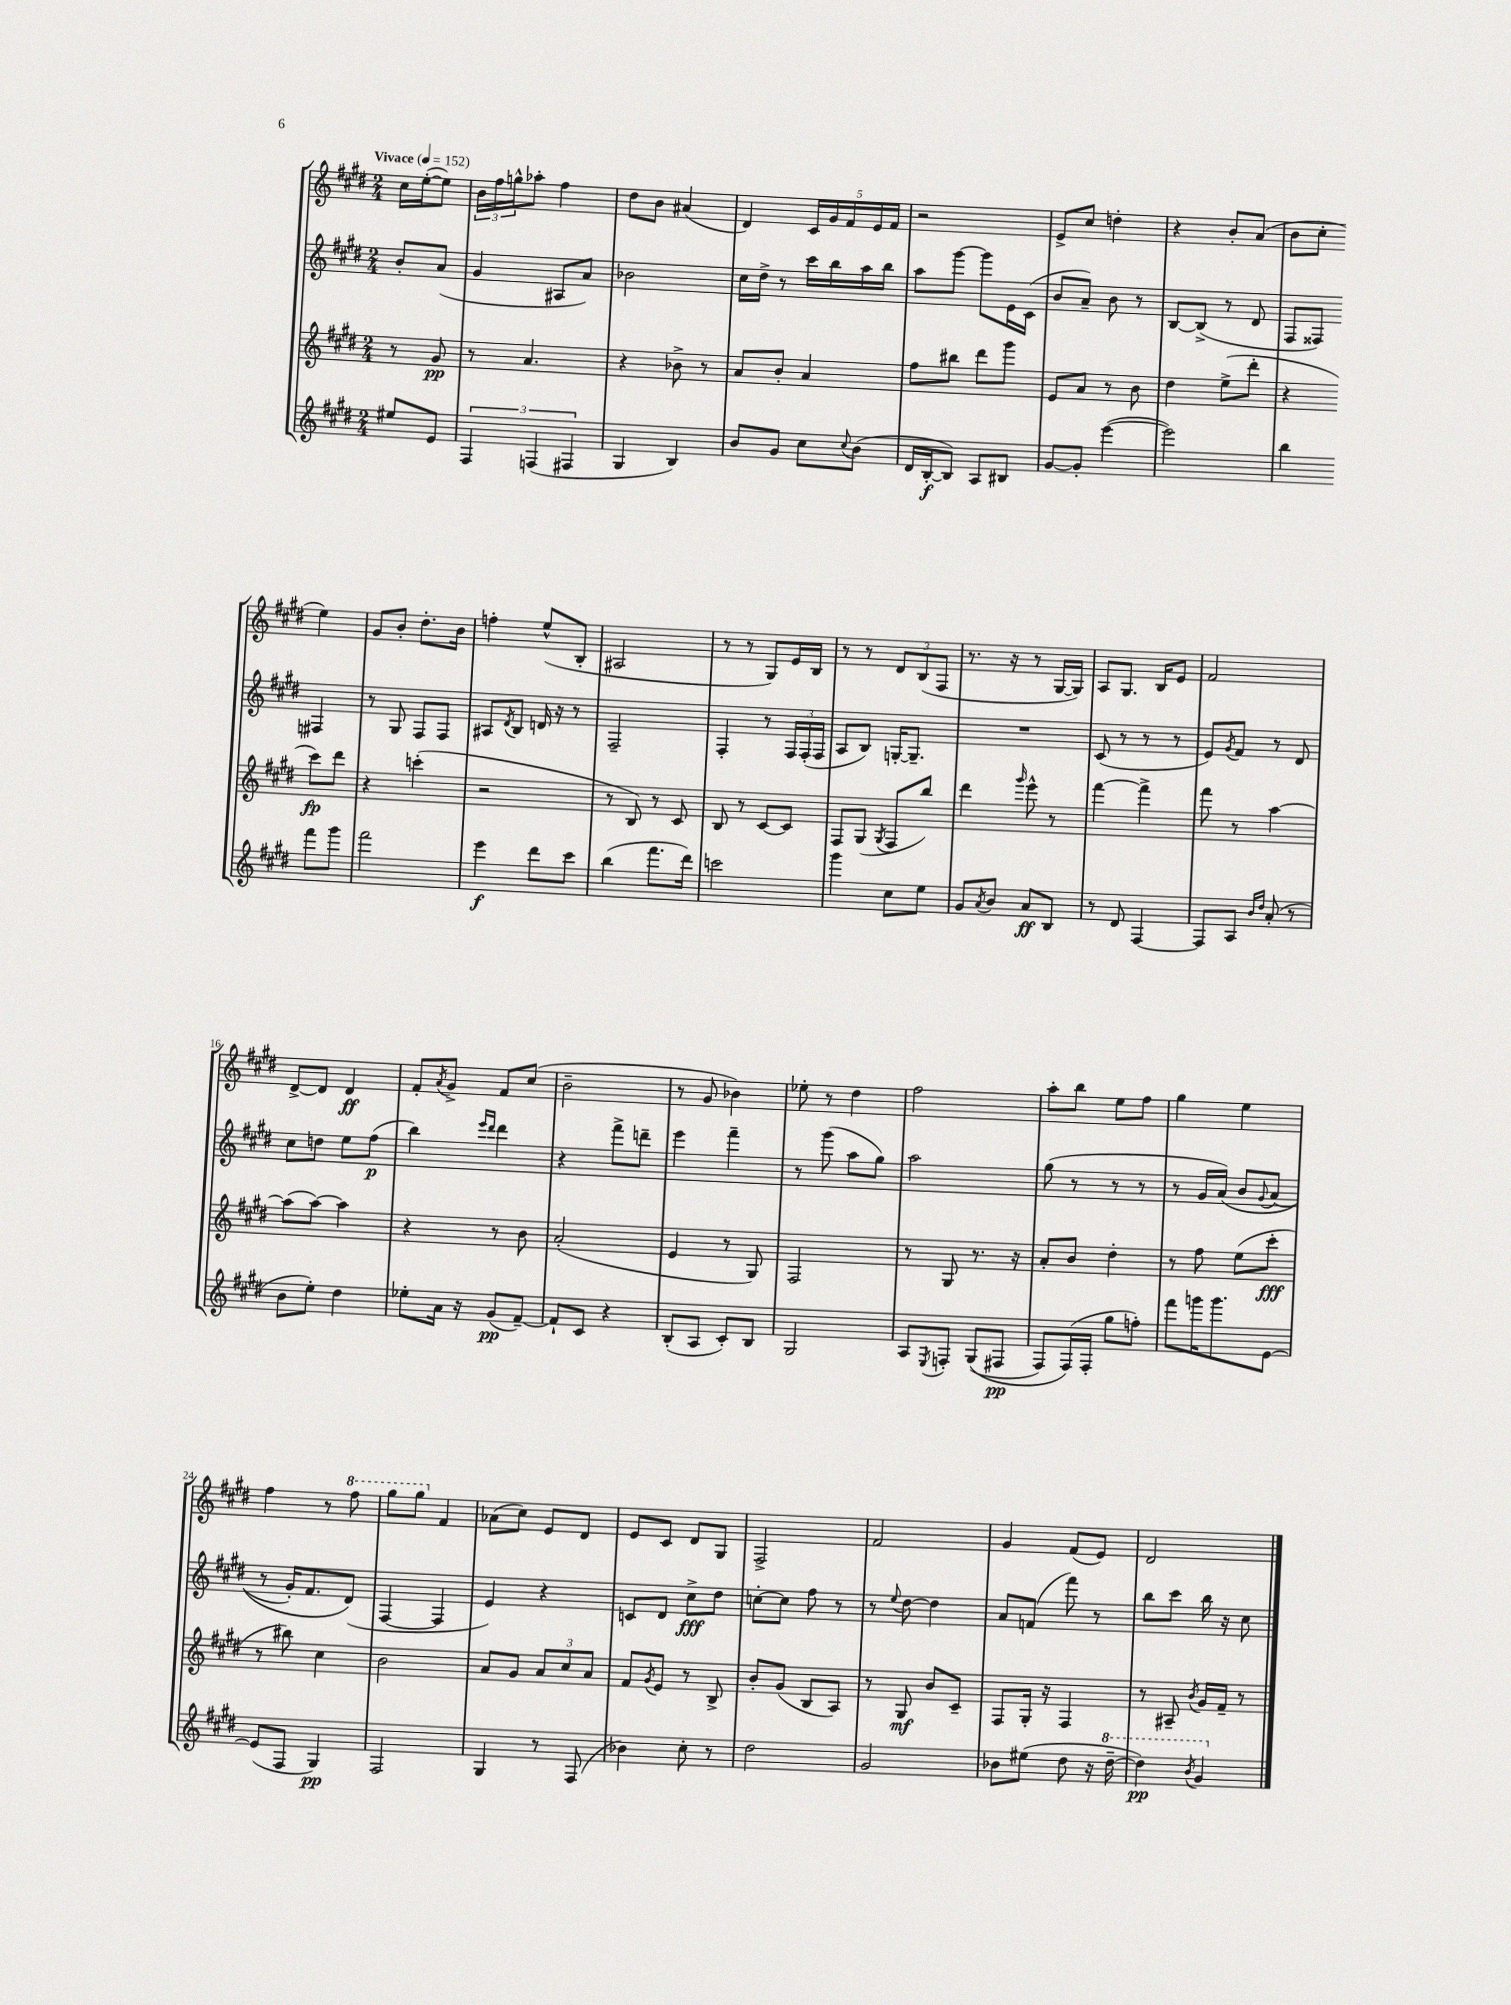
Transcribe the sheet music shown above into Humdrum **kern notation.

**kern	**dynam	**kern	**dynam	**kern	**dynam	**kern	**dynam
*part4	*part4	*part3	*part3	*part2	*part2	*part1	*part1
*staff4	*staff4	*staff3	*staff3	*staff2	*staff2	*staff1	*staff1
*clefG2	*	*clefG2	*	*clefG2	*	*clefG2	*
*k[f#c#g#d#]	*	*k[f#c#g#d#]	*	*k[f#c#g#d#]	*	*k[f#c#g#d#]	*
*M2/4	*	*M2/4	*	*M2/4	*	*M2/4	*
*MM152	*	*MM152	*	*MM152	*	*MM152	*
=	=	=	=	=	=	=	=
!	!	!	!	!	!	!LO:TX:a:B:t=Vivace	!
8ee#X/L	.	8r	.	8b'/L	.	16cc#\LL	.
.	.	.	.	.	.	([16ee'\J	.
8e/J	.	8g#/	pp	(8a/J	.	8ee\J])	.
=1	=1	=1	=1	=1	=1	=1	=1
6F#/	.	8r	.	4g#/	.	24b\LL	.
.	.	.	.	.	.	24ff#\	.
.	.	.	.	.	.	24ggn^^\J	.
.	.	4.a/	.	.	.	8aa-X'\J	.
(6Fn/	.	.	.	.	.	.	.
.	.	.	.	8A#X/L	.	4ff#\	.
6F#X/	.	.	.	.	.	.	.
.	.	.	.	8a/J)	.	.	.
=2	=2	=2	=2	=2	=2	=2	=2
4G#/	.	4r	.	2b-X\	.	8dd#\L	.
.	.	.	.	.	.	8b\J	.
4B/)	.	8b-X^\	.	.	.	(4a#X/	.
.	.	8r	.	.	.	.	.
=3	=3	=3	=3	=3	=3	=3	=3
8b/L	.	8a/L	.	16cc#\LL	.	4d#/)	.
.	.	.	.	16dd#^\JJ	.	.	.
8g#/J	.	8b'/J	.	8r	.	.	.
8cc#\L	.	4a/	.	16ccc#\LL	.	20c#/LL	.
.	.	.	.	.	.	20g#/	.
.	.	.	.	16bb\	.	.	.
.	.	.	.	.	.	20f#/	.
8qqcc#/	.	.	.	.	.	.	.
(8b\J	.	.	.	16aa\	.	.	.
.	.	.	.	.	.	20e/	.
.	.	.	.	16bb\JJ	.	.	.
.	.	.	.	.	.	20f#/JJ	.
=4	=4	=4	=4	=4	=4	=4	=4
16d#/LL	.	8ff#\L	.	8aa\L	.	2r	.
[16B'/J	f	.	.	.	.	.	.
8B/J])	.	8bb#X\J	.	[8ggg#\J	.	.	.
8A/L	.	8ddd#\L	.	8ggg#\L]	.	.	.
8B#X/J	.	8ggg#\J	.	16e\L	.	.	.
.	.	.	.	(16c#\JJ	.	.	.
=5	=5	=5	=5	=5	=5	=5	=5
[8g#/L	.	8e/L	.	8b/L	.	8e^/L	.
8g#'/J]	.	8a/J	.	8a~/J)	.	8cc#/J	.
([4eee\	.	8r	.	8b\	.	4ddn'\	.
.	.	8b\	.	8r	.	.	.
=6	=6	=6	=6	=6	=6	=6	=6
2eee\])	.	4dd#\	.	[8B/L	.	4r	.
.	.	.	.	(8B^/J]	.	.	.
.	.	(8ee^\L	.	8r	.	8b'/L	.
.	.	8ddd#'\J	.	8d#/	.	(8a/J	.
=7	=7	=7	=7	=7	=7	=7	=7
4bb\	.	4r	.	8F#/L	.	8b\L	.
.	.	.	.	8F##X/J)	.	8cc#'\J	.
8fff#\L	.	8ccc#\L)	fp	4F#X/	.	4ee\)	.
8ggg#\J	.	8ddd#\J	.	.	.	.	.
!!LO:LB:g=z
=8	=8	=8	=8	=8	=8	=8	=8
2fff#\	.	4r	.	8r	.	8g#/L	.
.	.	.	.	8G#/	.	8b'/J	.
.	.	(4cccn'\	.	8F#/L	.	8.dd#'\L	.
.	.	.	.	8F#/J	.	.	.
.	.	.	.	.	.	16b\Jk	.
=9	=9	=9	=9	=9	=9	=9	=9
4eee\	f	2r	.	8A#X/L	.	4ffn'\	.
.	.	.	.	8qd#/	.	.	.
.	.	.	.	8B/J	.	.	.
8ddd#\L	.	.	.	16dn/	.	(8ee^^/L	.
.	.	.	.	16r	.	.	.
8ccc#\J	.	.	.	8r	.	8B'/J	.
=10	=10	=10	=10	=10	=10	=10	=10
(4bb\	.	8r	.	2F#~/	.	2A#X/	.
.	.	8B/)	.	.	.	.	.
8.fff#\L	.	8r	.	.	.	.	.
.	.	8c#/	.	.	.	.	.
16ddd#\Jk)	.	.	.	.	.	.	.
=11	=11	=11	=11	=11	=11	=11	=11
2cccn\	.	8B/	.	4F#'/	.	8r	.
.	.	8r	.	.	.	8r	.
.	.	[8c#/L	.	8r	.	8G#/L)	.
.	.	8c#/J]	.	24F#/LL	.	16e/L	.
.	.	.	.	(24F#'/	.	.	.
.	.	.	.	.	.	16B/JJ	.
.	.	.	.	24F#/JJ	.	.	.
=12	=12	=12	=12	=12	=12	=12	=12
4ggg#\	.	8F#/L	.	8A/L	.	8r	.
.	.	(8G#/J	.	8B/J)	.	8r	.
.	.	8qG#/	.	.	.	.	.
8cc#\L	.	8F#/L	.	[16Gn'/KL	.	12d#/L	.
.	.	.	.	8.G~/J]	.	.	.
.	.	.	.	.	.	(12B/	.
8ee\J	.	8bb/J)	.	.	.	.	.
.	.	.	.	.	.	12F#/J	.
=13	=13	=13	=13	=13	=13	=13	=13
8g#/L	.	4ddd#\	.	2r	.	8.r	.
8qa/	.	.	.	.	.	.	.
8b/J	.	.	.	.	.	.	.
.	.	.	.	.	.	16r	.
.	.	16qqggg#/	.	.	.	.	.
8a/L	ff	8eee^^\	.	.	.	8r	.
8B/J	.	8r	.	.	.	[16G#/LL	.
.	.	.	.	.	.	16G#/JJ])	.
=14	=14	=14	=14	=14	=14	=14	=14
8r	.	[4fff#\	.	(8c#/	.	8A/L	.
8d#/	.	.	.	8r	.	8.G#/J	.
[4F#/	.	4fff#^\]	.	8r	.	.	.
.	.	.	.	.	.	16B/KL	.
.	.	.	.	8r	.	8e/J	.
=15	=15	=15	=15	=15	=15	=15	=15
8F#/L]	.	8fff#\	.	8e/L)	.	2f#/	.
.	.	.	.	8qg#/	.	.	.
8A/J	.	8r	.	8f#/J	.	.	.
16qqb/LL	.	.	.	.	.	.	.
16qqdd#/JJ	.	.	.	.	.	.	.
(8a'/	.	[4aa\	.	8r	.	.	.
8r	.	.	.	8d#/	.	.	.
!!LO:LB:g=z
=16	=16	=16	=16	=16	=16	=16	=16
8b\L	.	(8aa\L]	.	8cc#\L	.	[8d#^/L	.
8ee'\J)	.	[8aa\J)	.	8ddn\J	.	8d#/J]	.
4dd#\	.	4aa\]	.	8ee\L	.	4d#/	ff
.	.	.	.	(8ff#\J	p	.	.
=17	=17	=17	=17	=17	=17	=17	=17
8ee-X'\L	.	4r	.	4bb\)	.	8f#'/L	.
.	.	.	.	.	.	8qa/	.
16a\Jk	.	.	.	.	.	8g#^/J	.
16r	.	.	.	.	.	.	.
.	.	.	.	16qqeee/LL	.	.	.
.	.	.	.	16qqddd#/JJ	.	.	.
(8g#/L	pp	8r	.	4ddd#\	.	8f#/L	.
[8f#~/J)	.	8b\	.	.	.	(8cc#/J	.
=18	=18	=18	=18	=18	=18	=18	=18
8f#`/L]	.	(2a'/	.	4r	.	2b~\	.
8c#/J	.	.	.	.	.	.	.
4r	.	.	.	8fff#^\L	.	.	.
.	.	.	.	8dddn~\J	.	.	.
=19	=19	=19	=19	=19	=19	=19	=19
(8B'/L	.	4e/	.	4eee\	.	8r	.
8A/J	.	.	.	.	.	8g#/	.
8c#'/L)	.	8r	.	4fff#~\	.	4b-X\)	.
8B/J	.	8G#/)	.	.	.	.	.
=20	=20	=20	=20	=20	=20	=20	=20
2G#/	.	2F#/	.	8r	.	8ee-X'\	.
.	.	.	.	(8ggg#\	.	8r	.
.	.	.	.	8aa\L	.	4dd#\	.
.	.	.	.	8gg#\J)	.	.	.
=21	=21	=21	=21	=21	=21	=21	=21
8A/L	.	8r	.	2aa\	.	2ff#\	.
8qE/	.	.	.	.	.	.	.
8Fn'/J	.	8G#/	.	.	.	.	.
((8G#/L	.	8.r	.	.	.	.	.
8F#X/J	pp	.	.	.	.	.	.
.	.	16r	.	.	.	.	.
=22	=22	=22	=22	=22	=22	=22	=22
8F#/L)	.	8a'/L	.	(8gg#\	.	8aa'\L	.
(16F#/L)	.	8b/J	.	8r	.	8bb\J	.
16F#'/JJ	.	.	.	.	.	.	.
8gg#\L	.	4dd#'\	.	8r	.	8ee\L	.
8ffn'\J)	.	.	.	8r	.	8ff#\J	.
=23	=23	=23	=23	=23	=23	=23	=23
8fff#\L	.	8r	.	8r	.	4gg#\	.
16gggn\K	.	8ff#\	.	16g#/LL	.	.	.
8.ggg\	.	.	.	(16a/JJ)	.	.	.
.	.	(8ee\L	.	8b/L	.	4ee\	.
.	.	.	.	8qqg#/	.	.	.
[8e\J	.	8ccc#'\J	fff	(8a/J	.	.	.
!!LO:LB:g=z
=24	=24	=24	=24	=24	=24	=24	=24
(8e/L]	.	8r	.	8r	.	4ff#\	.
8F#/J	.	8bb#X\)	.	16g#'/KL)	.	.	.
.	.	.	.	8.f#/	.	.	.
4G#/)	pp	4cc#\	.	.	.	8r	.
*	*	*	*	*	*	*8va	*
.	.	.	.	(8d#/J)	.	8fff#\	.
=25	=25	=25	=25	=25	=25	=25	=25
2F#/	.	2b\	.	[4F#/	.	8ggg#\L	.
.	.	.	.	.	.	8ggg#\J	.
*	*	*	*	*	*	*X8va	*
.	.	.	.	4F#/]	.	4f#/	.
=26	=26	=26	=26	=26	=26	=26	=26
4G#/	.	8a/L	.	4e/)	.	(8a-X\L	.
.	.	8g#/J	.	.	.	8cc#\J)	.
8r	.	12a/L	.	4r	.	8e/L	.
.	.	12cc#/	.	.	.	.	.
(8F#/	.	.	.	.	.	8d#/J	.
.	.	12a/J	.	.	.	.	.
=27	=27	=27	=27	=27	=27	=27	=27
4b-X\)	.	8f#/L	.	8cn/L	.	8e/L	.
.	.	8qg#/	.	.	.	.	.
.	.	8e/J	.	8d#/J	.	8c#/J	.
8cc#'\	.	8r	.	8cc#^\L	fff	8d#/L	.
8r	.	8B^/	.	8dd#\J	.	8G#/J	.
=28	=28	=28	=28	=28	=28	=28	=28
2dd#\	.	8b'/L	.	[8ccn'\L	.	2F#^/	.
.	.	(8g#/J	.	8cc\J]	.	.	.
.	.	8B/L	.	8ff#\	.	.	.
.	.	8A/J)	.	8r	.	.	.
=29	=29	=29	=29	=29	=29	=29	=29
2g#/	.	8r	.	8r	.	2f#/	.
.	.	.	.	8qqee/	.	.	.
.	.	8G#/	mf	[8dd#\	.	.	.
.	.	8b/L	.	4dd#\]	.	.	.
.	.	8c#~/J	.	.	.	.	.
=30	=30	=30	=30	=30	=30	=30	=30
8b-X\L	.	8F#/L	.	8a/L	.	4g#/	.
(8ee#X\J	.	16G#'/Jk	.	(8fn/J	.	.	.
.	.	16r	.	.	.	.	.
8dd#\	.	4F#/	.	8fff#\)	.	(8f#/L	.
16r	.	.	.	8r	.	8e/J)	.
*8va	*	*	*	*	*	*	*
[16ddd#~\	.	.	.	.	.	.	.
=31	=31	=31	=31	=31	=31	=31	=31
4ddd#\])	pp	8r	.	8bb\L	.	2d#/	.
.	.	8A#X~/	.	8ccc#\J	.	.	.
8qbb/	.	8qb/	.	.	.	.	.
4gg#/	.	16g#/LL	.	16bb\	.	.	.
.	.	16f#~/JJ	.	16r	.	.	.
.	.	8r	.	8cc#\	.	.	.
*X8va	*	*	*	*	*	*	*
==	==	==	==	==	==	==	==
*-	*-	*-	*-	*-	*-	*-	*-
